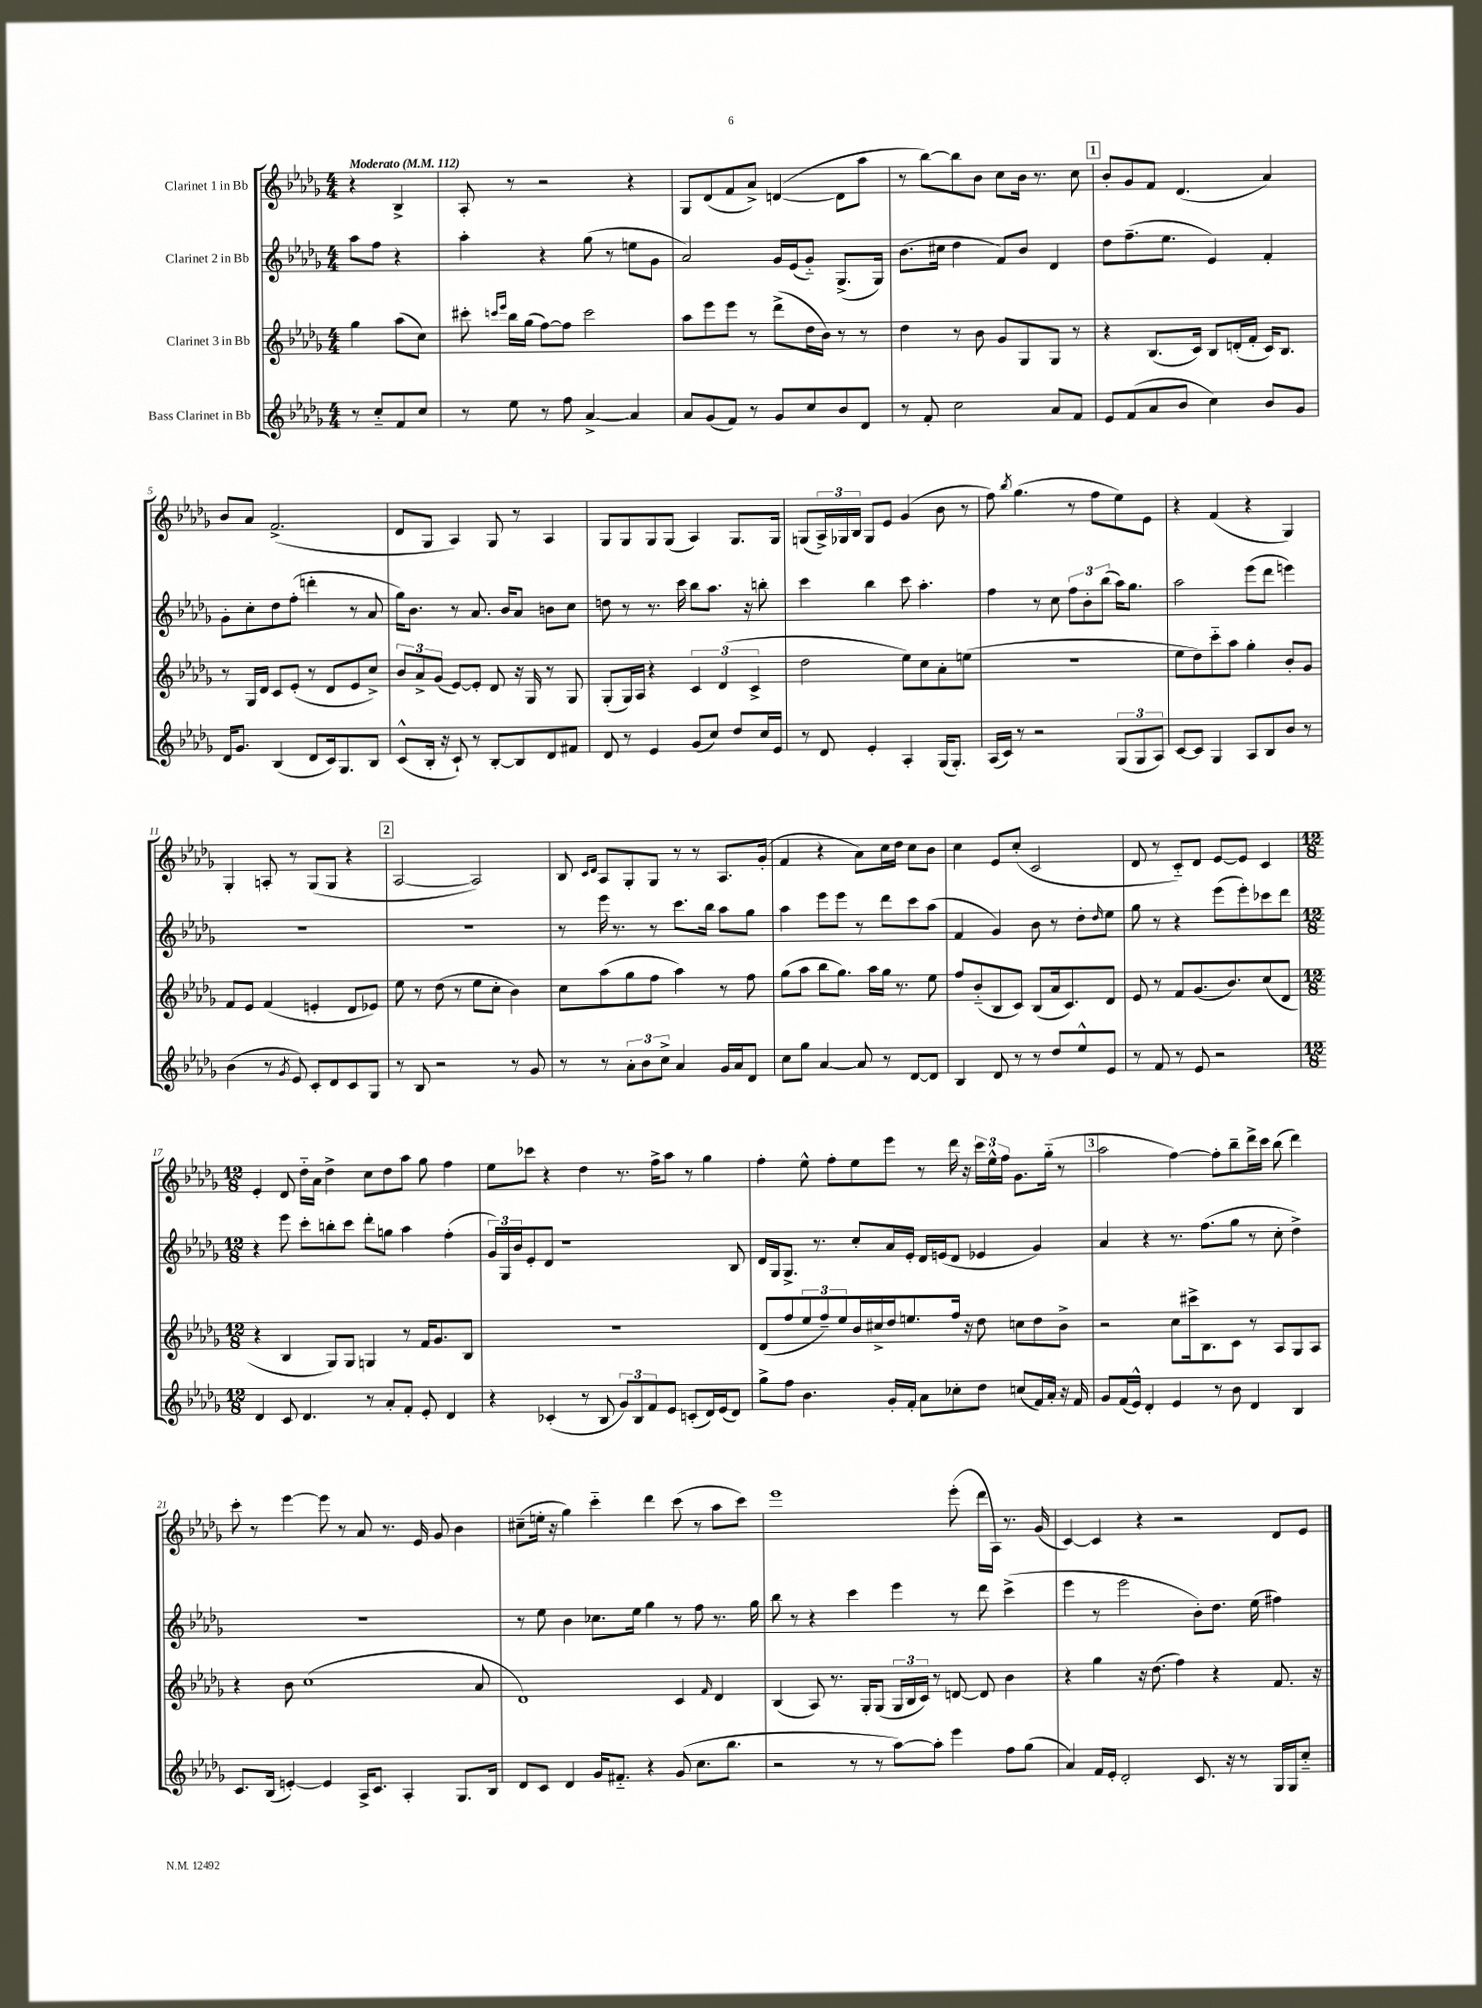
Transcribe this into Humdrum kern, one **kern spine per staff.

**kern	**kern	**kern	**kern
*staff4	*staff3	*staff2	*staff1
*clefG2	*clefG2	*clefG2	*clefG2
*k[b-e-a-d-g-]	*k[b-e-a-d-g-]	*k[b-e-a-d-g-]	*k[b-e-a-d-g-]
*M4/4	*M4/4	*M4/4	*M4/4
*MM112	*MM112	*MM112	*MM112
8r	4gg-\	8aa-\L	4r
8cc'~/L	.	8ff\J	.
8f/	(8aa-\L	4r	4B-^/
8cc/J	8cc\J)	.	.
=	=	=	=
8r	8ccc#'\	4aa-'\	8A-'/
.	16qqccc/LL	.	.
.	16qqeee-/JJ	.	.
8ee-\	16bb-\LL	.	8r
.	(16gg-\JJ	.	.
8r	[8ff\L)	4r	2r
8ff\	8ff\]J	.	.
[4a-^/	2ccc\	(8gg-\	.
.	.	8r	.
4a-/]	.	8ee\L	4r
.	.	8g-\J	.
=	=	=	=
8a-/L	8aa-\L	2a-/)	8G-/L
(8g-/	8eee-\	.	(8d-/
8f/J)	8eee-\J	.	8f/
8r	8r	.	8a-^/J)
8g-/L	(8ddd-^\L	16g-/LL	([4d/
.	.	(16e-/J	.
8cc/	16dd-\L	8g-'~/J)	.
.	16b-\JJ)	.	.
8b-/	8r	(8.G-^/L	8d\]L
8d-/J	8r	.	8aa-\J
.	.	16G-/Jk)	.
=	=	=	=
8r	4dd-\	(8.b-\L	8r
8f'/	.	.	[8bb-\L)
.	.	16cc#\Jk	.
2cc\	8r	4dd-\	8bb-\]
.	8b-\	.	8b-\J
.	8g-/L	8f/L)	8cc\L
.	8G-/	8b-/J	16b-\Jk
.	.	.	8.r
8a-/L	8G-/J	4d-/	.
8f/J	8r	.	8cc\
=	=	=	=
8e-/L	4r	8dd-\L	8b-'/L
(8f/	.	(8.ff~\	8g-/
8a-/	(8.B-/L	.	8f/J
.	.	8.ee-\J	.
8b-/J	.	.	(4.d-/
.	16c/Jk)	.	.
4cc\)	8B-/L	4e-/)	.
.	(16d'/L	.	.
.	16f'/JJ	.	.
8b-/L	16c/LK)	4f'/	4a-/)
.	8.B-/J	.	.
8g-/J	.	.	.
=	=	=	=
16d-/LK	8r	8g-'\L	8b-/L
8.g-/J	.	.	.
.	16G-/LL	8cc'\	8a-/J
.	16d-/JJ	.	.
(4B-/	8c/L	8dd-\	(2.f^/
.	(8e-'/J	(8ff'\J	.
8d-/L	8r	4ddd'\	.
16c/k)	8d-/L	.	.
8.G-/	.	.	.
.	8e-/	8r	.
8B-/J	8cc^/J)	8a-/	.
=	=	=	=
(8c^^/L	12b-/L	16gg-\LK)	8d-/L
.	.	8.b-\J	.
.	12a-^/	.	.
16B-'/Jk	.	.	8G-/J
.	(12g-/J	.	.
16r	.	.	.
8c`/)	[8e-/L)	8r	4A-/)
8r	8e-'/]J	8.a-/	.
[8B-'/L	8d-/	.	8G-/
.	.	16b-/LK	.
8B-/]	16r	8a-/J	8r
.	16G-/	.	.
8d-/	8r	8b\L	4A-/
8f#/J	8G-/	8cc\J	.
=	=	=	=
8d-/	(8G-'/L	8dd\	8G-/L
8r	16G-/L)	8r	8G-/
.	16A-/JJ	.	.
4e-/	4r	8.r	8G-/
.	.	.	(8G-/J
.	.	16ccc\	.
(8g-/L	6c/	8bb-\L	4A-/)
8cc/J)	.	8.aa-\J	.
.	(6d-/	.	.
8dd-/L	.	.	8.G-/L
.	.	16r	.
.	6c^/	.	.
16cc/L	.	8bb'\	.
16e-/JJ	.	.	16G-/Jk
=	=	=	=
8r	2dd-\	4ccc\	(8G/L
8d-/	.	.	24A-^/L)
.	.	.	24G-/
.	.	.	24B-/JJ
4e-'/	.	4bb-\	8G-/L
.	.	.	8e-/J
4A-'/	8ee-\L)	8ccc\	(4g-/
.	8cc\	4.aa-'\	.
(16G-/LK	8a-'\	.	8b-\
8.G-'/J)	.	.	.
.	(8ee\J	.	8r
=	=	=	=
(16A-/LL	1r	4ff\	8ff\)
16c/JJ)	.	.	.
.	.	.	8qbb-/
8r	.	.	(4.gg-\
2r	.	8r	.
.	.	8cc\	.
.	.	12ff\L	8r
.	.	12b-'\	.
.	.	.	8ff\L
.	.	(12bb-\J	.
(12G-/L	.	16aa-\LK)	8ee-\)
.	.	8.gg-\J	.
12G-/	.	.	.
.	.	.	8e-\J
12A-/J)	.	.	.
=	=	=	=
[8c/L	8ee-\L	2aa-\	4r
8c/]J	8dd-\)	.	.
4G-/	8ccc'~\	.	(4f/
.	8aa-\J	.	.
8A-/L	4gg-'\	(8eee-\L	4r
8B-/	.	8ddd-\J	.
8b-/J	8b-'/L	4eee\)	4G-/)
8r	8g-/J	.	.
=	=	=	=
(4b-\	8f/L	1r	4G-'/
.	8e-/J	.	.
8r	(4f/	.	8A'/
8qg-/	.	.	.
8e-/)	.	.	8r
8c'/L	4e'/	.	(8G-/L
8d-/	.	.	8G-/J
8c/	8d-/L	.	4r
8G-/J	8e-/J)	.	.
=	=	=	=
8r	8ee-\	1r	[2A-/
8B-/	8r	.	.
2r	(8dd-\	.	.
.	8r	.	.
.	8ee-\L	.	2A-/])
.	8cc'\J	.	.
8r	4b-\)	.	.
8g-/	.	.	.
=	=	=	=
8r	8cc\L	8r	8B-/
.	.	.	16qqc/LL
.	.	.	16qqd-/JJ
8r	(8aa-\	16eee-\	8A-/L
.	.	8.r	.
12a-'\L	8gg-\	.	8G-'/
12b-\	.	.	.
.	8ff\J	8r	8G-/J
12cc^\J	.	.	.
4a-/	4aa-\)	8.ccc\L	8r
.	.	.	8r
.	.	16bb-\Jk	.
16g-/LL	8r	8aa-\L	8.A-/L
16a-/J	.	.	.
8d-/J	8ff\	8gg-\J	.
.	.	.	(16g-'/Jk
=	=	=	=
8cc\L	(8gg-\L	4aa-\	4f/
8gg-\J	8aa-\J	.	.
[4a-/	8bb-\L	8eee-\L	4r
.	8.gg-\J)	8eee-\J	.
8a-/]	.	8r	8a-\L)
.	16aa-\LL	.	.
8r	16gg-\JJ	8ddd-\L	16cc\L
.	8.r	.	16dd-\JJ
[8d-/L	.	8ccc\	8cc\L
8d-/]J	8ee-\	(8aa-\J	8b-\J
=	=	=	=
4B-/	8ff/L	4f/	4cc\
.	(8b-'~/	.	.
8d-/	8B-/	4g-/)	8e-/L
8r	8c/J)	.	(8cc'/J
8r	(8B-/L	8b-\	2c/
8dd-/L	16a-/k	8r	.
.	8.c/)	.	.
8ee-^^/	.	8dd-'\L	.
.	.	16qqdd-/	.
8e-/J	8d-/J	8ee-\J	.
=	=	=	=
8r	8e-/	8gg-\	8d-/
8f/	8r	8r	8r
8r	8f/L	4r	8c'~/L)
8e-/	(8.g-/	.	8d-/J
2r	.	(8eee-\L	[8e-/L
.	8.b-/)	.	.
.	.	8eee-'\)	8e-/]J
.	(8cc/	8ccc-\	4c/
.	8d-/J	8ddd-\J	.
=	=	=	=
*M12/8	*M12/8	*M12/8	*M12/8
4d-/	4r	4r	4e-'/
8c/	4B-/	8eee-\	8d-/
4.d-/	.	8ccc'\L	16dd-'~\LL
.	.	.	16a-\JJ
.	8G-/L)	8bb'\	4dd-^\
.	8G-/J	8ccc\J	.
8r	4G/	8ddd-'\L	8cc\L
8a-'/L	.	8gg\J	8dd-\
8f'/J	8r	4aa-\	8aa-\J
8e-'/	16f/LK	.	8gg-\
.	8.g-/	.	.
4d-/	.	(4ff'\	4ff\
.	8B-/J	.	.
=	=	=	=
4r	1.r	24g-/LL)	8ee-\L
.	.	24G-/	.
.	.	24b-/J	.
.	.	8e-'/	8ccc-\J
(4c-'/	.	8d-/J	4r
.	.	1r	.
8r	.	.	4dd-\
8B-/	.	.	.
12g-/L)	.	.	8.r
12B-/	.	.	.
12f/	.	.	.
.	.	.	16ff^\LK
8e-/J	.	.	8aa-\J
(8c'/L	.	.	8r
16d-/L)	.	.	4gg-\
(16e-/J	.	.	.
8d-/J)	.	8B-/	.
=	=	=	=
8gg-^\L	(8d-/L	16d-/LL	4ff'\
.	.	16G-/J	.
8ff\J	8ff/	8.G-^/J	.
4.b-\	12ee-/	.	8ee-^^\
.	.	8.r	.
.	12ff~/)	.	.
.	.	.	8ff'\L
.	12ee-/	.	.
.	16b-/L	8cc'/L	8ee-\
.	16cc#^/	.	.
16g-'/LL	16dd-/J	16a-/L	8eee-\J
16f'/JJ	8.ee/	16e-'/JJ	.
8a-\L	.	16d-/LL	8r
.	.	(16e/J	.
8cc-'\	16ff/Jk	8d-/J	16ddd-\
.	16r	.	16r
8dd-\J	8dd-\	4e-/	24ccc\LL
.	.	.	24ee-^^\
.	.	.	24ff\JJ
(8cc/L	8cc\L	.	8.g-\L
16f/L)	8dd-\	4g-/)	.
16a-'/JJ	.	.	(16gg-'~\Jk
16r	8b-^\J	.	8r
16f/	.	.	.
=	=	=	=
8g-/L	2r	4a-/	2aa-\
(16f/L	.	.	.
16e-^^/JJ)	.	.	.
4d-'/	.	4r	.
4e-/	8cc\L	8.r	[4ff\)
.	16ccc#^\k	.	.
.	8.B-\	(8.ff\L	.
8r	.	.	8ff'\]L
8b-\	8c\J	8gg-\J	8bb-~\
4d-/	8r	8r	16ddd-^\L
.	.	.	16ccc\JJ
.	8A-/L	8cc'\	(8bb-\
4B-/	8G-/	4dd-^\)	4ddd-\)
.	8A-/J	.	.
=	=	=	=
8.c/L	4r	1.r	8ccc'\
.	.	.	8r
(16B-/Jk	.	.	.
[4e'/)	8b-\	.	[4eee-\
.	(1cc	.	.
4e/]	.	.	8eee-\]
.	.	.	8r
16A-^/LK	.	.	8a-/
8.c/J	.	.	.
.	.	.	8.r
4A-'/	.	.	.
.	.	.	16e-/
.	.	.	8g-/
8.G-/L	.	.	4b-\
.	8a-/	.	.
16B-/Jk	.	.	.
=	=	=	=
8d-/L	1d-)	8r	(8cc#~\L
8c/J	.	8ee-\	16ee'\Jk
.	.	.	16r
4d-/	.	4b-\	4gg-\)
16g-/LK	.	8.cc-\L	4ccc'~\
8.f#'~/J	.	.	.
.	.	16ee-\Jk	.
4r	.	4gg-\	4ddd-\
(8g-/	4c/	8r	(8ccc\
8.cc\L	.	8ff\	8r
.	16qqf/	.	.
.	4d-/	8.r	8aa-\L
8.bb-\J	.	.	.
.	.	.	8ccc\J)
.	.	16gg-\	.
=	=	=	=
2r	(4B-/	8bb-\	1eee-
.	.	8r	.
.	8A-/)	4r	.
.	8.r	.	.
8r	.	4ccc\	.
.	16G-'/LK	.	.
8r	(8G-/J	.	.
[8aa-\L)	24G-/LL	4eee-\	.
.	24B-/	.	.
.	24c/JJ)	.	.
8aa-'\]J	8r	.	.
4eee-\	[8d/	8r	(8eee-'\
.	8d/]	8ddd-\	16ddd-\LL
.	.	.	16A-\JJ)
8ff\L	4b-\	(4ccc^\	8.r
(8gg-\J	.	.	.
.	.	.	(16g-/
=	=	=	=
4a-/)	4r	4eee-\	[4c/)
16f/LL	4gg-\	8r	4c/]
16e-'/JJ	.	.	.
2d-'/	.	2eee-\	.
.	16r	.	4r
.	(8.dd-\	.	.
.	4ff\)	.	2r
8.c/	.	8b-'\L)	.
.	4r	8.dd-\J	.
16r	.	.	.
8r	.	.	.
.	.	(16ee-\	.
16G-/LL	8.f/	4ff#\)	8d-/L
16G-/J	.	.	.
8cc'~/J	.	.	8e-/J
.	16r	.	.
==	==	==	==
*-	*-	*-	*-
